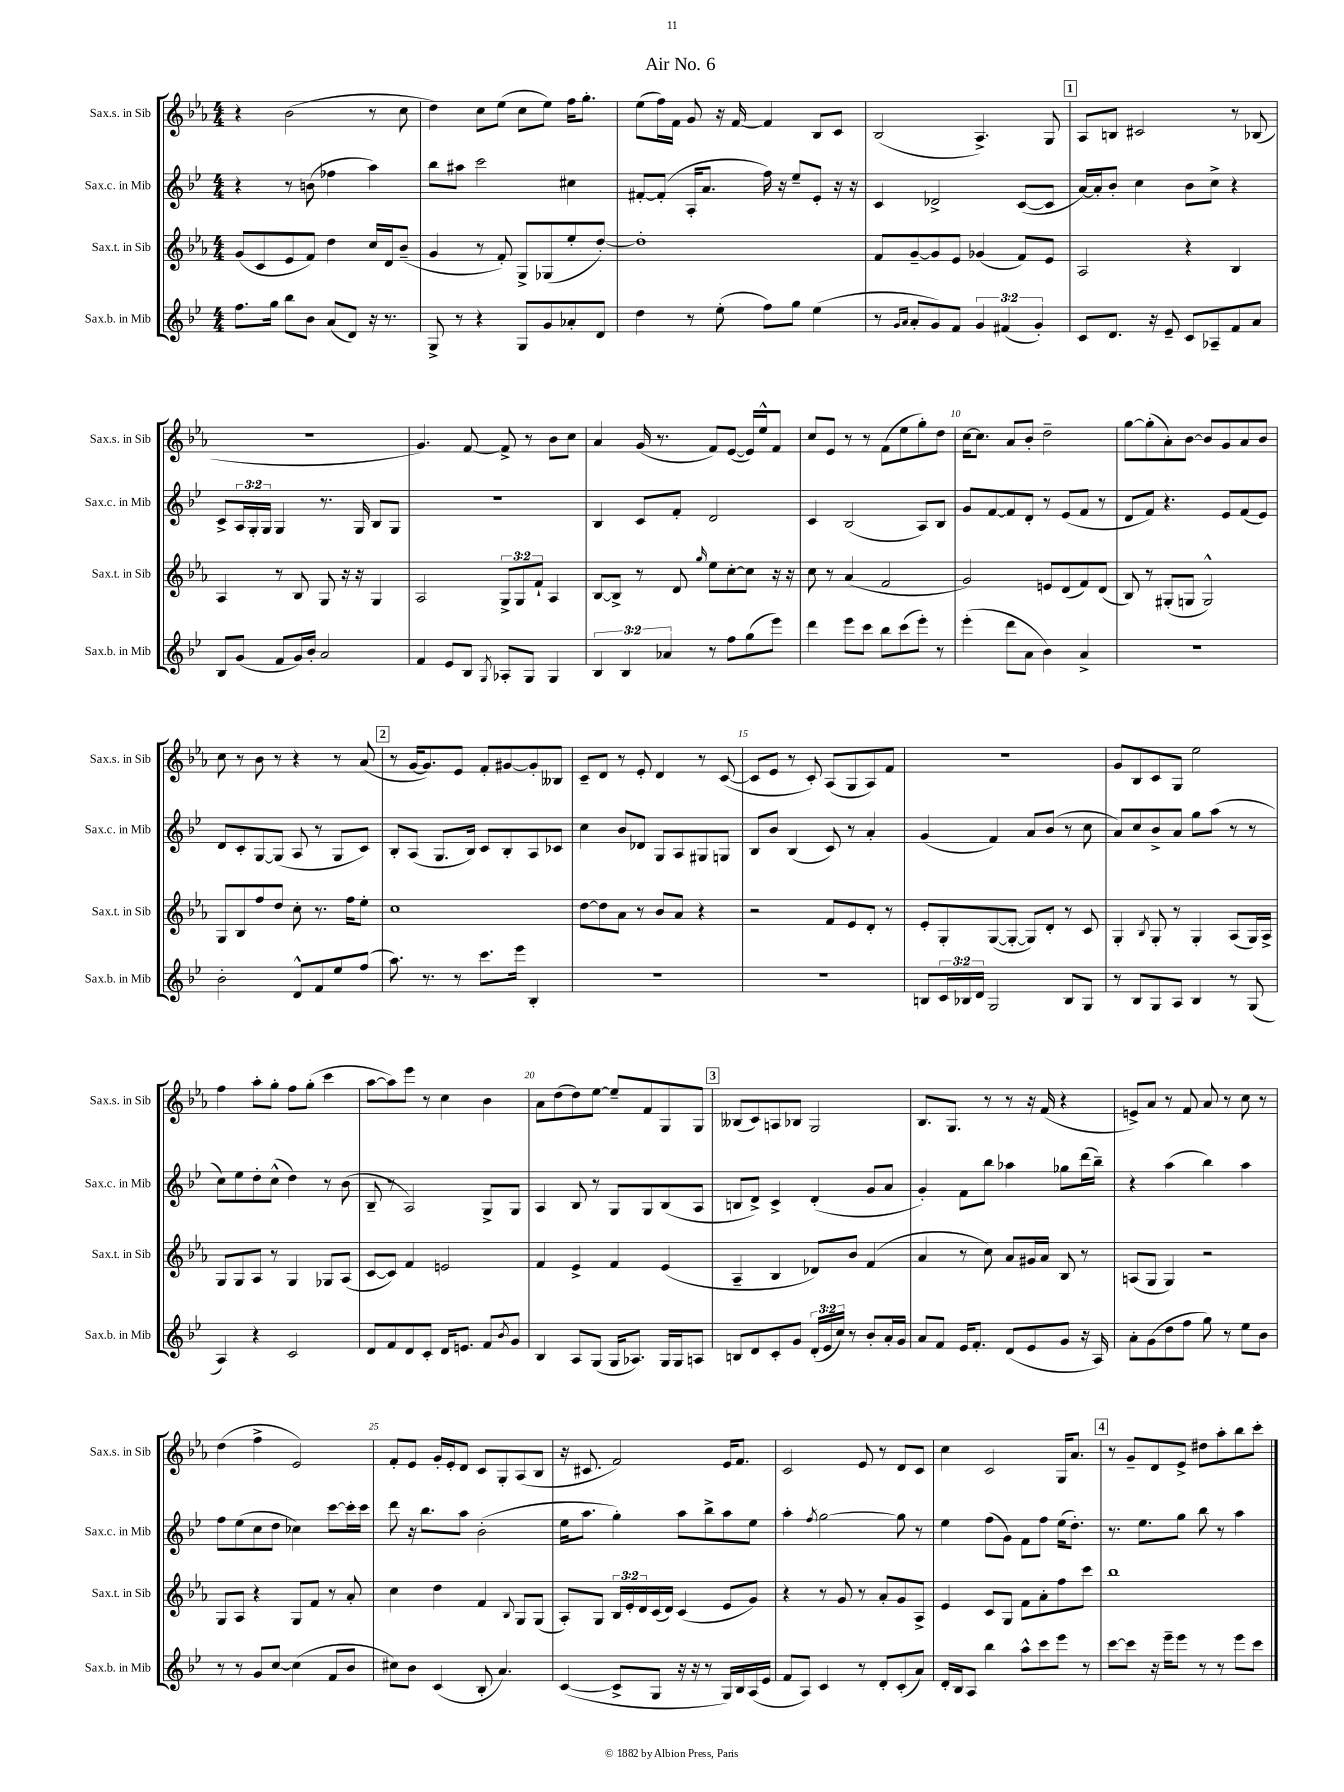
\header { title = "Air No. 6" }
<<
\new StaffGroup <<
\new Staff = "s0" \with { instrumentName = "Sax.s. in Sib" shortInstrumentName = "Sax.s. in Sib" } {
    \clef treble \key ees \major \numericTimeSignature \time 4/4
    r4 bes'2( r8 c''8 |
    d''4) c''8 ees''8( c''8 ees''8) f''16 g''8.-. |
    ees''8( f''16) f'16 g'8 r16 f'16~ f'4 bes8 c'8 |
    bes2( aes4.->) g8 |
    \mark \markup { \box "1" } aes8 b8 cis'2 r8 bes8( |
    R1 |
    g'4.) f'8~ f'8-> r8 bes'8 c''8 |
    aes'4 g'16( r8. f'8) ees'8~( ees'16) ees''16-^ f'8 |
    c''8 ees'8 r8 r8 f'8( ees''8 g''8-.) d''8 |
    c''16~ c''8. aes'8 bes'8-. d''2-- |
    g''8~ g''8-.( aes'8-.) bes'8~ bes'8 g'8 aes'8 bes'8 |
    c''8 r8 bes'8 r8 r4 r8 aes'8( |
    \mark \markup { \box "2" } r8 g'16~ g'8.) ees'8 f'8-. gis'8~ gis'8-. beses8 |
    c'8-- d'8 r8 ees'8-. d'4 r8 c'8~( |
    c'8 ees'8 r8 c'8-.) aes8( g8 aes8) f'8 |
    R1 |
    g'8 bes8 c'8 g8 ees''2 |
    f''4 aes''8-. g''8-. f''8 g''8-.( c'''4 |
    aes''8~ aes''8) ees'''8 r8 c''4 bes'4 |
    aes'8 d''8( d''8) ees''8~ ees''8-- f'8 g8 g8 |
    \mark \markup { \box "3" } beses8( c'8) a8 bes8 g2 |
    bes8. g8. r8 r8 r16 f'16( r4 |
    e'8->) aes'8 r8 f'8 aes'8 r8 c''8 r8 |
    d''4( f''4-> ees'2) |
    f'8-. ees'8 g'16-. ees'16-. d'8 c'8 g8-. aes8( bes8 |
    r16 cis'8. f'2) ees'16 f'8. |
    c'2 ees'8 r8 d'8 c'8 |
    c''4 c'2 g16 aes'8. |
    \mark \markup { \box "4" } r8 g'8-- d'8 ees'8-> dis''8 aes''8-. bes''8 c'''8-. \bar "|." |
}
\new Staff = "s1" \with { instrumentName = "Sax.c. in Mib" shortInstrumentName = "Sax.c. in Mib" } {
    \clef treble \key bes \major \numericTimeSignature \time 4/4 \override Staff.TupletNumber.text = #tuplet-number::calc-fraction-text
    r4 r8 b'8( fes''4 a''4) |
    bes''8 ais''8 c'''2 cis''4 |
    fis'8~-. fis'8-.( a16-. a'8. f''16) r16 ees''8-- ees'8-. r16 r16 |
    c'4 des'2-> c'8~( c'8 |
    \mark \markup { \box "1" } a'16~) a'16-. bes'8-. c''4 bes'8 c''8-> r4 |
    c'8-> \tuplet 3/2 { a16 g16-. g16 } g4 r8. g16 bes8 g8 |
    R1 |
    bes4 c'8 f'8-. d'2 |
    c'4 bes2( a8) bes8 |
    g'8 f'8~ f'8 d'8-. r8 ees'8( f'8 r8 |
    d'8 f'8) r4. ees'8 f'8( ees'8) |
    d'8 c'8-. g8~ g8( a8 r8 g8 c'8) |
    \mark \markup { \box "2" } bes8-. a8( g8. bes16) c'8 bes8-. a8 ces'8 |
    c''4 bes'8 des'8 g8 a8 gis8 g8 |
    bes8 bes'8 bes4( c'8) r8 a'4-. |
    g'4( f'4) a'8 bes'8( r8 c''8 |
    a'8) c''8 bes'8-> a'8 g''8 a''8( r8 r8 |
    c''8) ees''8 d''8-. c''8-^( d''4) r8 bes'8( |
    bes8-- r8 a2) g8-> g8 |
    a4 bes8 r8 g8 g8 bes8( a8 |
    \mark \markup { \box "3" } b8 d'8->) c'4-> d'4-.( g'8 a'8 |
    g'4-.) f'8 bes''8 aes''4 ges''8 d'''16( bes''16--) |
    r4 a''4( bes''4) a''4 |
    f''8 ees''8( c''8 d''8 ces''4) c'''8~ c'''16-. c'''16 |
    d'''8 r16 bes''8. a''8 bes'2-.( |
    ees''16 a''8. g''4-.) a''8 bes''8-> a''8 ees''8 |
    a''4-. \acciaccatura { f''8 } g''2~ g''8 r8 |
    ees''4 f''8( g'8) f'8 f''8 ees''16( d''8.-.) |
    \mark \markup { \box "4" } r8. ees''8. g''8 bes''8 r8 a''4 \bar "|." |
}
\new Staff = "s2" \with { instrumentName = "Sax.t. in Sib" shortInstrumentName = "Sax.t. in Sib" } {
    \clef treble \key ees \major \numericTimeSignature \time 4/4 \override Staff.TupletNumber.text = #tuplet-number::calc-fraction-text
    g'8( c'8 ees'8 f'8) d''4 c''16 d'16 bes'8--( |
    g'4 r8 f'8-.) g8-> ges8( ees''8-. d''8~-.) |
    d''1-. |
    f'8 g'8~-- g'8 ees'8 ges'4( f'8) ees'8 |
    \mark \markup { \box "1" } aes2 r4 bes4 |
    aes4 r8 bes8 g8 r16 r16 g4 |
    aes2 \tuplet 3/2 { g8-> g8 f'8-! } aes4 |
    bes8~ bes8-> r8 d'8 \grace { g''16 } ees''8 c''8~-. c''8 r16 r16 |
    c''8 r8 aes'4( f'2 |
    g'2) e'8 d'8( f'8) d'8( |
    bes8) r8 gis8-.( g8 g2-^) |
    g8 bes8 f''8 d''8 c''8-. r8. f''16 ees''8-. |
    \mark \markup { \box "2" } c''1 |
    d''8~ d''8 aes'8 r8 bes'8 aes'8 r4 |
    r2 f'8 ees'8 d'8-. r8 |
    ees'8-. g8-. g8~( g8~-. g8) d'8-. r8 c'8 |
    g4-. \acciaccatura { bes8 } g8-. r8 g4-. aes8( g16) aes16-> |
    g8 g8 aes8 r8 g4 ges8 aes8( |
    c'8~ c'8) f'4 e'2 |
    f'4 ees'4-> f'4 ees'4( |
    \mark \markup { \box "3" } aes4-- bes4 des'8) bes'8 f'4( |
    aes'4 r8 c''8) aes'8 gis'16 aes'16 bes8 r8 |
    a8( g8 g4) r2 |
    g8 aes8 r4 g8 f'8 r8 aes'8-. |
    c''4 d''4 f'4 \appoggiatura { bes8 } g8 g8( |
    aes8-.) g8 \tuplet 3/2 { bes16 ees'16-. d'16 } c'16( d'16) c'4( ees'8 g'8) |
    r4 r8 g'8 r8 aes'8-. g'8 aes8-> |
    ees'4 c'8 g8 f'8 aes'8-. f''8 c'''8 |
    \mark \markup { \box "4" } bes''1 \bar "|." |
}
\new Staff = "s3" \with { instrumentName = "Sax.b. in Mib" shortInstrumentName = "Sax.b. in Mib" } {
    \clef treble \key bes \major \numericTimeSignature \time 4/4 \override Staff.TupletNumber.text = #tuplet-number::calc-fraction-text
    f''8. g''16 bes''8 bes'8 a'8( d'8) r16 r8. |
    g8-> r8 r4 g8 g'8 aes'8-. d'8 |
    d''4 r8 ees''8-.( f''8) g''8 ees''4( |
    r8 \grace { g'16 a'16 } a'8-. g'8) f'8 \tuplet 3/2 { g'4 fis'4( g'4-.) } |
    \mark \markup { \box "1" } c'8 d'8. r16 ees'8-- c'8 aes8-- f'8 a'8 |
    bes8 g'8( f'8 g'16) bes'16-. a'2 |
    f'4 ees'8 bes8 \acciaccatura { g8 } aes8-. g8 g4 |
    \tuplet 3/2 { bes4 bes4 aes'4 } r8 f''8 g''8( ees'''8) |
    d'''4 ees'''8 c'''8 bes''8 c'''8( ees'''8-.) r8 |
    ees'''4-.( d'''8 a'8 bes'4) a'4-> |
    R1 |
    bes'2-. d'8-^ f'8 ees''8 f''8( |
    \mark \markup { \box "2" } a''8.) r8. r8 c'''8. ees'''16 bes4-. |
    R1 |
    R1 |
    b8 \tuplet 3/2 { c'16 bes16 d'16 } g2 bes8 g8 |
    r8 bes8 g8 a8 bes4 r8 g8( |
    a4) r4 c'2 |
    d'8 f'8 d'8 c'8-. d'16 e'8. f'8 \acciaccatura { bes'8 } g'8 |
    bes4 a8 g8( g16 aes8.) g16 g16 a8 |
    \mark \markup { \box "3" } b8 d'8 c'8-. g'8 \tuplet 3/2 { d'16-.( ees'16 c''16) } r8 bes'8-. a'16-. g'16 |
    a'8 f'8 ees'16 f'8.-. d'8( ees'8 g'8 r16 a16) |
    a'8-. g'8( d''8 f''8 g''8) r8 ees''8 bes'8 |
    r8 r8 g'8 c''8~ c''4( f'8 bes'8 |
    cis''8) bes'8 c'4( bes8-. a'4.) |
    c'4~( c'8-> g8 r16 r16 r8 g16) bes16 a16( ees'16 |
    f'8 a8) c'4 r8 d'8-. c'8-.( a'8) |
    d'16-. bes16 a8 bes''4 a''8-^ c'''8 ees'''8 r8 |
    \mark \markup { \box "4" } c'''8~ c'''8 r16 ees'''16-- ees'''8 r8 r8 ees'''8 c'''8 \bar "|." |
}
>>
>>
\layout { \context { \Score \override BarNumber.break-visibility = ##(#f #t #t) barNumberVisibility = #(every-nth-bar-number-visible 5) } }
